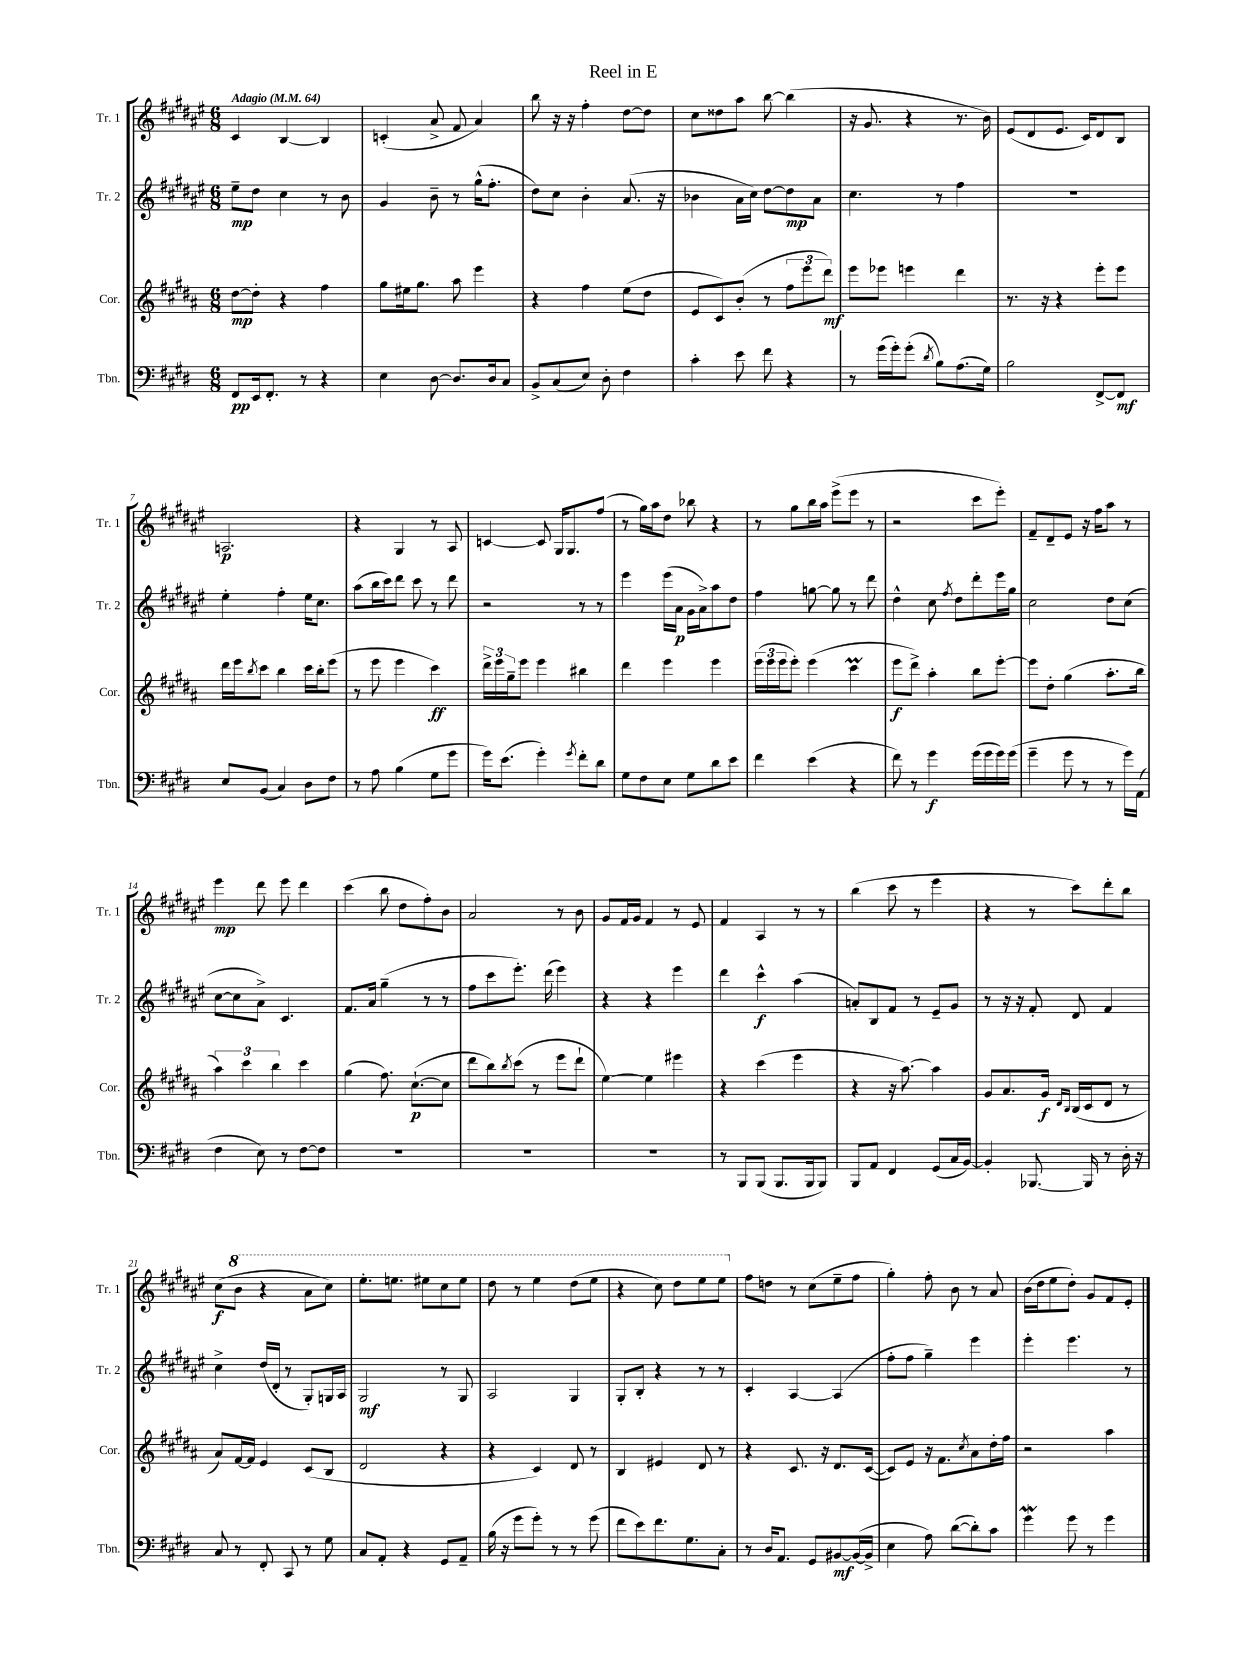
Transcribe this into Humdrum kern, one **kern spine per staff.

**kern	**kern	**kern	**kern
*staff4	*staff3	*staff2	*staff1
*clefF4	*clefG2	*clefG2	*clefG2
*k[f#c#g#d#]	*k[f#c#g#d#a#]	*k[f#c#g#d#a#e#]	*k[f#c#g#d#a#e#]
*M6/8	*M6/8	*M6/8	*M6/8
*MM64	*MM64	*MM64	*MM64
8FF#	[8dd#	8ee#~	4c#
16EE	8dd#']	8dd#	.
8.FF#'	.	.	.
.	4r	4cc#	[4B
8r	.	.	.
4r	4ff#	8r	4B]
.	.	8b	.
=	=	=	=
4E	8gg#	4g#	(4c'
.	16ee#	.	.
.	8.gg#	.	.
[8D#	.	8b~	8a#^
8.D#]	8aa#	8r	8f#
.	4eee	(16gg#^^	4a#)
16D#	.	8.ff#'	.
8C#	.	.	.
=	=	=	=
8BB^	4r	8dd#)	8bb
(8C#	.	8cc#	16r
.	.	.	16r
8E)	4ff#	4b'	4ff#'
8D#'	.	.	.
4F#	(8ee	(8.a#	[8dd#
.	8dd#	.	8dd#]
.	.	16r	.
=	=	=	=
4c#'	8e	4b-	8cc#
.	8c#)	.	8dd##
8e	(8b'	16a#	8aa#
.	.	16cc#)	.
8f#	8r	[8dd#	[8bb
4r	12ff#	8dd#]	(4bb]
.	12eee	.	.
.	.	8a#	.
.	12ddd#)	.	.
=	=	=	=
8r	8eee	4.cc#	16r
.	.	.	8.g#
(16g#	8eee-	.	.
16g#')	.	.	.
(8g#'	4eee	.	4r
8qd#	.	.	.
8B)	.	8r	.
(8.A	4ddd#	4ff#	8.r
16G#)	.	.	16b)
=	=	=	=
2B	8.r	2.r	(8e#
.	.	.	8d#
.	16r	.	.
.	4r	.	8.e#
.	.	.	16c#)
[8FF#^	8eee'	.	8d#
8FF#]	8eee	.	8B
=	=	=	=
8E	16ddd#	4ee#'	2.A
.	16eee	.	.
.	8qbb	.	.
(8BB	8ccc#	.	.
4C#)	4bb	4ff#'	.
8D#	16ccc#	16ee#	.
.	16bb'	8.cc#	.
8F#	(8eee	.	.
=	=	=	=
8r	8r	(8aa#	4r
8A	8eee	16bb	.
.	.	16ccc#)	.
(4B	4eee	8ddd#	4G#
.	.	8ccc#	.
8G#	4ccc#)	8r	8r
8g#	.	8ddd#	8A#
=	=	=	=
16g#)	24ddd#^	2r	[4c
.	24eee	.	.
(8.e	.	.	.
.	24gg#~	.	.
.	8eee	.	.
4g#')	4eee	.	8c]
.	.	.	16G#
.	.	.	8.G#
8qg#	.	.	.
8f#'	4bb#	8r	.
8d#	.	8r	(8ff#
=	=	=	=
8G#	4ddd#	4eee#	8r
8F#	.	.	16gg#)
.	.	.	16aa#
8E	4eee	(16eee#	8dd#
.	.	16a#	.
8G#	.	16g#	8bb-
.	.	16a#^)	.
8d#	4eee	8aa#	4r
8e	.	8dd#	.
=	=	=	=
4f#	(24eee	4ff#	8r
.	24eee	.	.
.	24eee	.	.
.	8eee')	.	8gg#
(4e	(4eee	[8gg	16bb
.	.	.	16aa#
.	.	8gg]	(8eee#^
4r	4ccc#	8r	8eee#
.	.	8ddd#	8r
=	=	=	=
8f#)	8eee	4dd#^^	2r
8r	8ddd#^)	.	.
4g#	4aa#'	8cc#	.
.	.	8qff#	.
.	.	8dd#	.
(16g#	8bb	8ddd#'	8ccc#
16g#	.	.	.
16g#)	[8eee'	16eee#	8eee#')
(16g#	.	16gg#	.
=	=	=	=
4g#~	8eee]	2cc#	8f#~
.	8dd#'	.	8d#~
8g#	(4gg#	.	8e#
8r	.	.	16r
.	.	.	16ff#
8r	8.aa#'	8dd#	8aa#
16g#)	.	(8cc#	8r
(16AA	16bb	.	.
=	=	=	=
4F#	6aa#)	[8cc#	4eee#
.	.	8cc#]	.
.	6ccc#	.	.
8E)	.	8a#^)	8ddd#
.	6bb	.	.
8r	.	4.c#	8eee#
[8F#	4ccc#	.	4ddd#
8F#]	.	.	.
=	=	=	=
2.r	(4gg#	8.f#	(4ccc#
.	.	16a#	.
.	8.ff#)	(4gg#~	8bb
.	.	.	8dd#
.	([8.cc#`	.	.
.	.	8r	8ff#')
.	8cc#]	8r	8b
=	=	=	=
2.r	8ddd#	8ff#	2a#
.	8bb)	8ccc#	.
.	8qbb	.	.
.	(8ccc#	8.eee#')	.
.	8r	.	.
.	.	(16ddd#	.
.	8eee	4eee#)	8r
.	8ddd#`	.	8b
=	=	=	=
2.r	[4ee)	4r	8g#
.	.	.	16f#
.	.	.	16g#
.	4ee]	4r	4f#
.	4eee#	4eee#	8r
.	.	.	8e#
=	=	=	=
8r	4r	4ddd#	4f#
8BBB	.	.	.
(8BBB	(4ccc#	4ccc#^^	4A#
8.BBB	.	.	.
.	4eee	(4aa#	8r
16BBB	.	.	.
8BBB)	.	.	8r
=	=	=	=
8BBB	4r	8a')	(4bb
8AA	.	8B	.
4FF#	16r	8f#	8ccc#
.	[8.aa#)	.	.
.	.	8r	8r
(8GG#	4aa#]	8e#~	4eee#
16C#	.	8g#	.
[16BB)	.	.	.
=	=	=	=
4BB']	8g#	8r	4r
.	8.a#	16r	.
.	.	16r	.
[8.BBB-	.	8f#'	8r
.	16g#	.	.
.	16qqd#	.	.
.	16qqB	.	.
.	(16B	8d#	8ccc#)
16BBB-]	16c#	.	.
8r	8d#	4f#	8ddd#'
16D#'	8r	.	8bb
16r	.	.	.
=	=	=	=
8C#	8a#)	4cc#^	(8cc#
8r	[16f#	.	8bb
.	16f#]	.	.
8FF#'	4e	(16dd#	4r
.	.	16d#'	.
8CC#	.	8r	.
8r	(8c#	8G#')	8aa#
8G#	8B	16G	8ccc#)
.	.	16A#	.
=	=	=	=
8C#	2d#	2G#	8.eee#'
8AA'	.	.	.
.	.	.	8.eee
4r	.	.	.
.	.	.	8eee#
8GG#	4r	8r	8ccc#
8AA~	.	8G#	8eee#
=	=	=	=
(16B	4r	2A#	8ddd#
16r	.	.	.
8g#	.	.	8r
8g#')	4c#)	.	4eee#
8r	.	.	.
8r	8d#	4G#	(8ddd#
(8g#	8r	.	8eee#
=	=	=	=
8f#	4B	8G#'	4r
8e)	.	8B'	.
8.f#	4e#	4r	8ccc#)
.	.	.	8ddd#
8.G#	.	.	.
.	8d#	8r	8eee#
8C#'	8r	8r	8eee#
=	=	=	=
8r	4r	4c#'	8ff#
16D#	.	.	8dd
8.AA	.	.	.
.	8.c#	[4A#	8r
8GG#	.	.	(8cc#
.	16r	.	.
[8BB#	8.d#	(4A#]	8ee#~
(16BB#_	.	.	8ff#
16BB#^]	([16c#	.	.
=	=	=	=
4E	8c#])	8ff#'	4gg#')
.	8e	8ff#	.
8A)	16r	4gg#~)	8ff#'
.	8.f#	.	.
([8d#	.	.	8b
.	8qcc#	.	.
8d#'])	8a#	4eee#	8r
8c#	16dd#'	.	8a#
.	16ff#	.	.
=	=	=	=
4g#	2r	4eee#'	(16b
.	.	.	16dd#
.	.	.	8ee#
8g#	.	4.eee#	8dd#')
8r	.	.	8g#
4g#	4aa#	.	8f#
.	.	8r	8e#'
==	==	==	==
*-	*-	*-	*-
